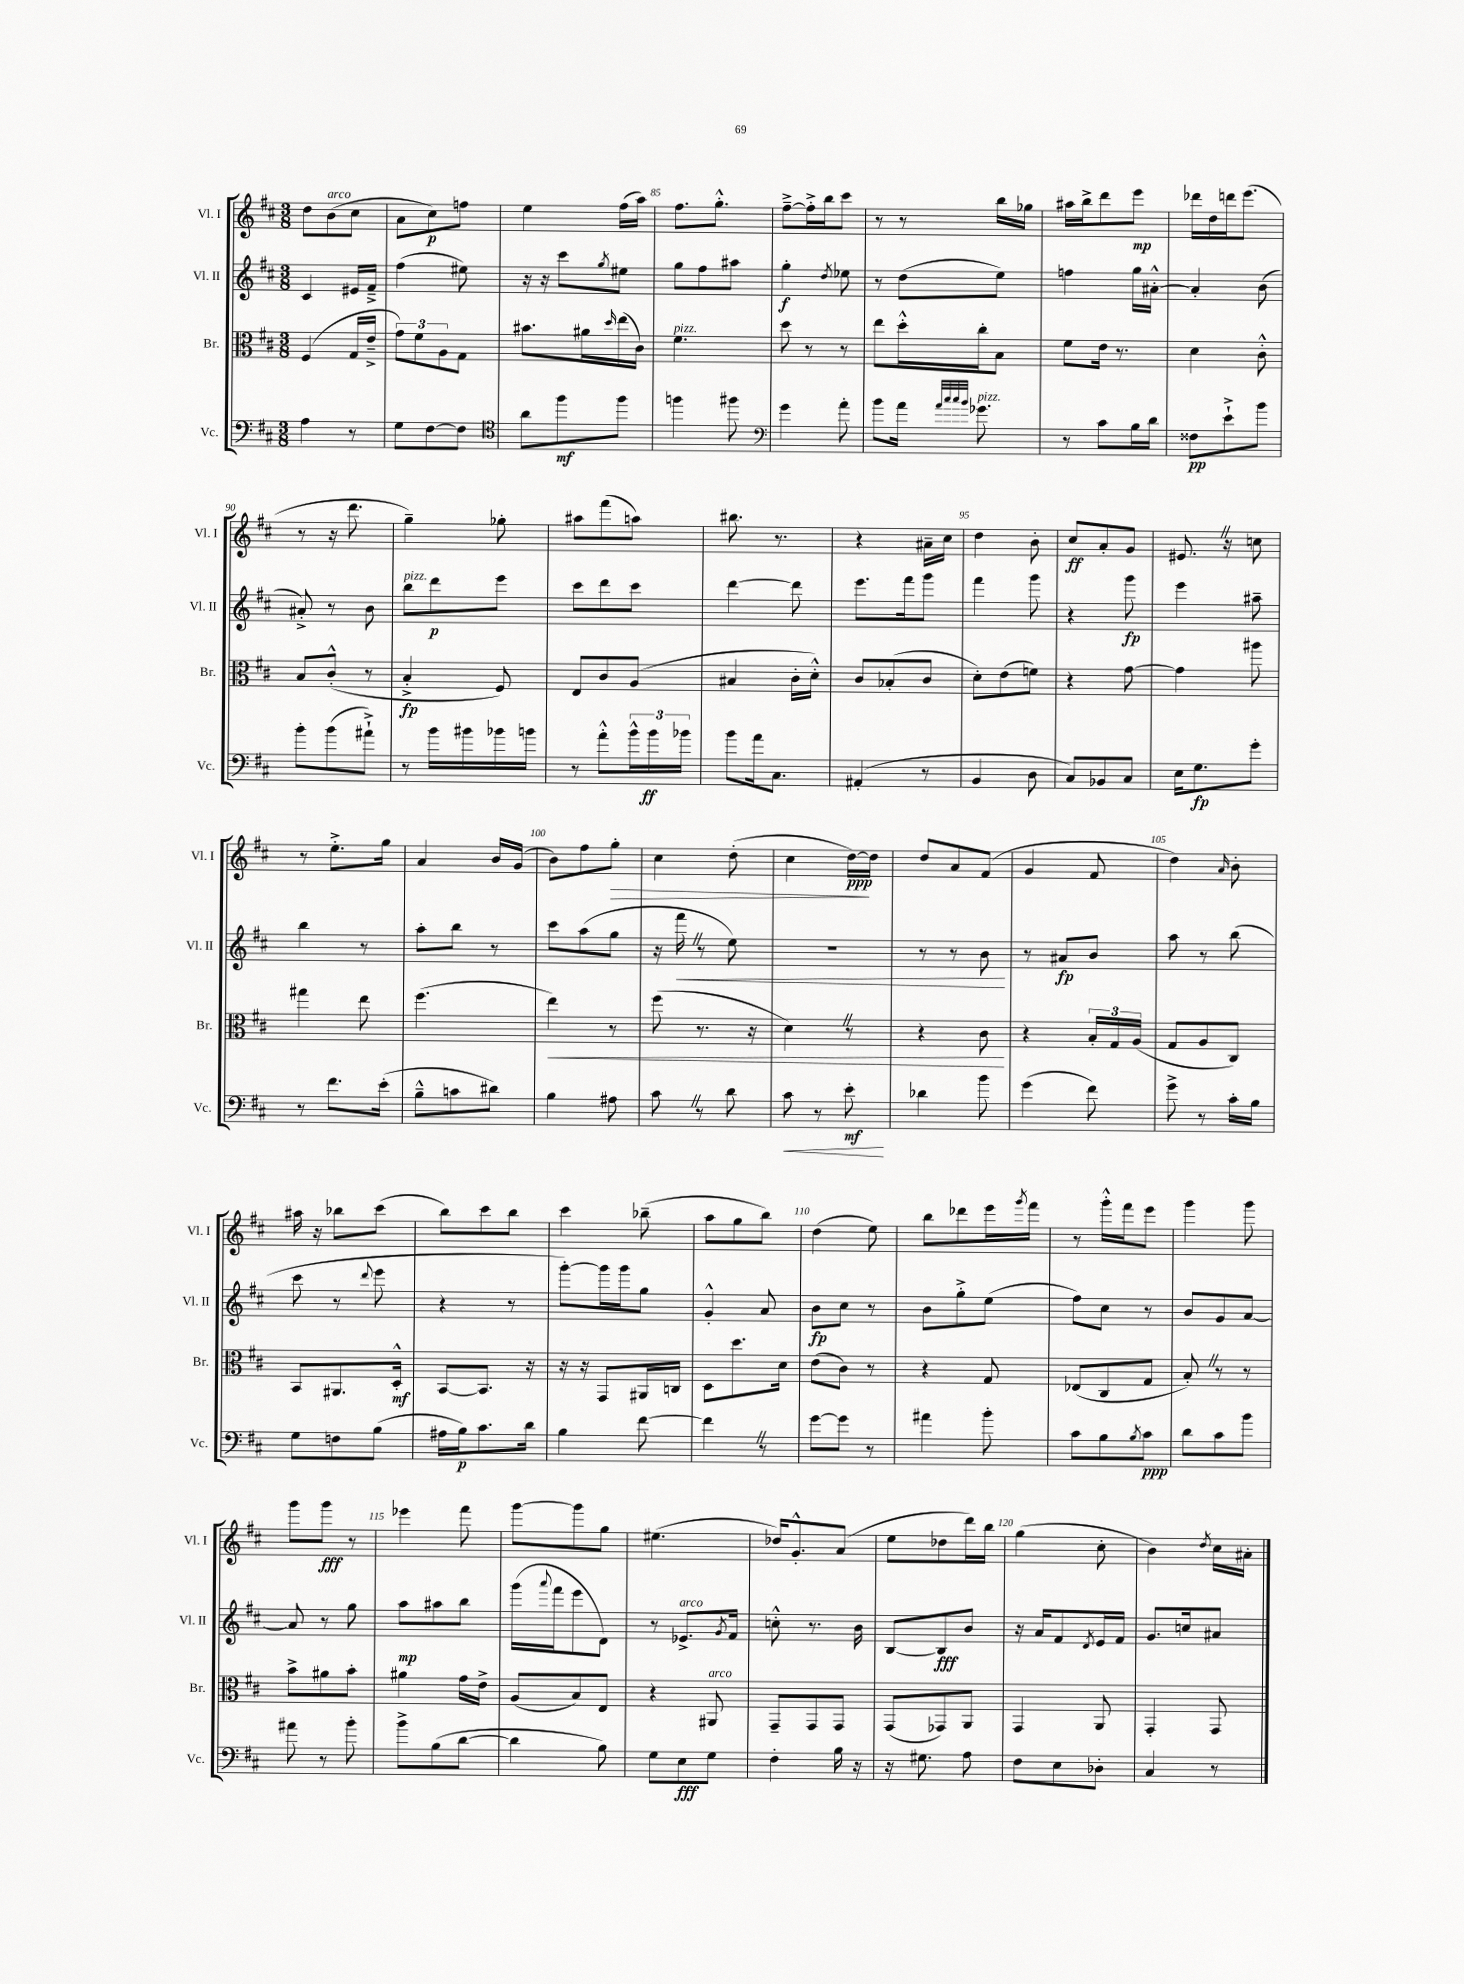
<<
\new StaffGroup <<
\new Staff = "s0" \with { instrumentName = "Vl. I" shortInstrumentName = "Vl. I" } {
    \clef treble \key d \major \numericTimeSignature \time 3/8
    d''8 b'8^\markup { \italic "arco" }( cis''8 |
    a'8 cis''8\p) f''8 |
    e''4 fis''16( a''16) |
    fis''8. g''8.-.-^ |
    fis''8~---> fis''16-.-> b''16 cis'''8 |
    r8 r8 b''16 ges''16 |
    ais''16 b''16-> d'''8 e'''8\mp |
    des'''16 d''16 d'''16 e'''8.( |
    r8 r16 d'''8. |
    g''4--) ges''8-. |
    ais''8 fis'''8( a''8) |
    bis''8. r8. |
    r4 ais'16-- cis''16 |
    d''4 b'8-. |
    cis''8\ff a'8-. g'8 |
    eis'8. \once \override BreathingSign.text = \markup { \musicglyph "scripts.caesura.straight" } \breathe r16 c''8 |
    r8 e''8.-.-> g''16 |
    a'4 b'16 g'16( |
    b'8) fis''8 g''8-.\> |
    cis''4 d''8-.( |
    cis''4 d''16~\ppp\!) d''16 |
    d''8 a'8 fis'8( |
    g'4 fis'8 |
    d''4) \grace { a'16 } b'8-. |
    ais''16 r16 bes''8 cis'''8( |
    b''8) cis'''8 b''8 |
    cis'''4 bes''8--( |
    a''8 g''8 b''8) |
    d''4( e''8) |
    b''8 des'''8 e'''16 \acciaccatura { g'''8 } fis'''16 |
    r8 g'''16-.-^ fis'''16 e'''8 |
    g'''4 g'''8 |
    g'''8 g'''8\fff r8 |
    ees'''4 fis'''8 |
    g'''8~ g'''8 g''8 |
    eis''4.( |
    des''16) g'8.-.-^ a'8( |
    e''8 des''8 d'''16) b''16 |
    g''4( cis''8-. |
    b'4) \acciaccatura { d''8 } cis''16 ais'16-. \bar "|." |
}
\new Staff = "s1" \with { instrumentName = "Vl. II" shortInstrumentName = "Vl. II" } {
    \clef treble \key d \major \numericTimeSignature \time 3/8
    cis'4 eis'16 fis'16---> |
    fis''4( eis''8) |
    r16 r16 cis'''8 \acciaccatura { g''8 } eis''8 |
    g''8 fis''8 ais''8 |
    g''4-.\f \acciaccatura { d''8 } ees''8 |
    r8 d''8( e''8) |
    f''4 g''16 ais'16~-.-^ |
    ais'4-. b'8( |
    ais'8-.->) r8 b'8 |
    b''8^\markup { \italic "pizz." } d'''8\p e'''8 |
    cis'''8 d'''8 cis'''8 |
    d'''4~ d'''8 |
    e'''8. fis'''16 g'''8 |
    fis'''4 g'''8 |
    r4 g'''8\fp |
    e'''4 ais''8-- |
    b''4 r8 |
    a''8-. b''8 r8 |
    cis'''8 a''8( g''8 |
    r16 fis'''16\< \once \override BreathingSign.text = \markup { \musicglyph "scripts.caesura.straight" } \breathe r8 e''8) |
    R4. |
    r8 r8 b'8\! |
    r8 ais'8\fp b'8 |
    a''8 r8 b''8( |
    cis'''8 r8 \appoggiatura { d'''8 } e'''8 |
    r4 r8 |
    g'''8~-.) g'''16 g'''16 g''8 |
    g'4-.-^ a'8 |
    b'8\fp cis''8 r8 |
    b'8 g''8-.-> e''8( |
    fis''8) cis''8 r8 |
    b'8 g'8 a'8~ |
    a'8 r8 g''8 |
    a''8\mp ais''8 b''8 |
    g'''16( \appoggiatura { a'''8 } fis'''16 e'''8 d'8) |
    r8 ees'8.->^\markup { \italic "arco" } \acciaccatura { g'8 } fis'16 |
    c''8-.-^ r8. b'16 |
    b8~ b8\fff b'8 |
    r16 a'16 fis'8 \acciaccatura { d'8 } e'16 fis'16 |
    g'8. c''16 ais'8 \bar "|." |
}
\new Staff = "s2" \with { instrumentName = "Br." shortInstrumentName = "Br." } {
    \clef alto \key d \major \numericTimeSignature \time 3/8
    fis4( g16 e'16---> |
    \tuplet 3/2 { g'8) fis'8 a8 } g8 |
    bis'8. ais'16 \grace { d''16 } e''16( cis'16) |
    fis'4.^\markup { \italic "pizz." } |
    d''8 r8 r8 |
    e''8 d''16-.-^ cis''16-. b8 |
    fis'8 e'16 r8. |
    d'4 cis'8-.-^ |
    b8 cis'8-.-^( r8 |
    b4-.->\fp fis8) |
    e8 cis'8 a8( |
    bis4 cis'16-. d'16-.-^) |
    cis'8 bes8-.( cis'8 |
    d'8-.) e'8( f'8) |
    r4 g'8~ |
    g'4 ais''8 |
    gis''4 e''8 |
    fis''4.( |
    e''4\<) r8 |
    fis''8( r8. r16 |
    d'4) \once \override BreathingSign.text = \markup { \musicglyph "scripts.caesura.straight" } \breathe r8 |
    r4 cis'8\! |
    r4 \tuplet 3/2 { b16-. g16 a16( } |
    g8 a8 cis8) |
    b,8 ais,8. d16-.-^\mf |
    b,8~ b,8. r16 |
    r16 r16 g,8 ais,16 c16 |
    d8 d''8. d'16 |
    e'8( cis'8) r8 |
    r4 g8 |
    ees8( cis8 g8 |
    b8-.) \once \override BreathingSign.text = \markup { \musicglyph "scripts.caesura.straight" } \breathe r8 r8 |
    b'8-> ais'8 b'8-. |
    ais'4 g'16 e'16-> |
    a8( b8) e8 |
    r4 ais,8^\markup { \italic "arco" } |
    g,8-- g,8 g,8 |
    g,8( ges,8) a,8 |
    g,4 a,8 |
    g,4-. g,8 \bar "|." |
}
\new Staff = "s3" \with { instrumentName = "Vc." shortInstrumentName = "Vc." } {
    \clef bass \key d \major \numericTimeSignature \time 3/8
    a4 r8 |
    g8 fis8~ fis8 |
    \clef tenor a'8 fis''8\mf fis''8 |
    f''4 fis''8 |
    \clef bass g'4 a'8-. |
    b'8 a'16 \grace { a'32 cis''32 cis''32 b'32 } ges'8.^\markup { \italic "pizz." } |
    r8 cis'8 b16 d'16 |
    fisis8\pp e'8-!-> b'8 |
    b'8-. b'8( ais'8-!->) |
    r8 b'16 bis'16 bes'16 b'16 |
    r8 a'8-.-^ \tuplet 3/2 { b'16-^ b'16\ff bes'16 } |
    b'8 a'16 cis8. |
    ais,4-.( r8 |
    b,4 d8 |
    cis8) bes,8 cis8 |
    e16 g8.\fp g'8-. |
    r8 fis'8. e'16-.( |
    b8---^ c'8 dis'8) |
    b4 ais8 |
    cis'8 \once \override BreathingSign.text = \markup { \musicglyph "scripts.caesura.straight" } \breathe r8 d'8 |
    cis'8\< r8 e'8-.\mf\! |
    des'4 b'8 |
    g'4( fis'8) |
    g'8-> r8 cis'16-. b16 |
    g8 f8 b8( |
    ais16 b16\p) cis'8. d'16 |
    b4 fis'8~ |
    fis'4 \once \override BreathingSign.text = \markup { \musicglyph "scripts.caesura.straight" } \breathe r8 |
    g'8~ g'8 r8 |
    ais'4 b'8-. |
    cis'8 b8 \acciaccatura { b8 } cis'8\ppp |
    d'8 cis'8 b'8 |
    ais'8 r8 b'8-. |
    b'8-> b8( d'8~ |
    d'4 b8) |
    g8 e8\fff g8 |
    fis4-. b16 r16 |
    r16 gis8. a8 |
    fis8 e8 des8-. |
    cis4 r8 \bar "|." |
}
>>
>>
\layout { \context { \Score currentBarNumber = #82 \override BarNumber.break-visibility = ##(#f #t #t) barNumberVisibility = #(every-nth-bar-number-visible 5) } }
